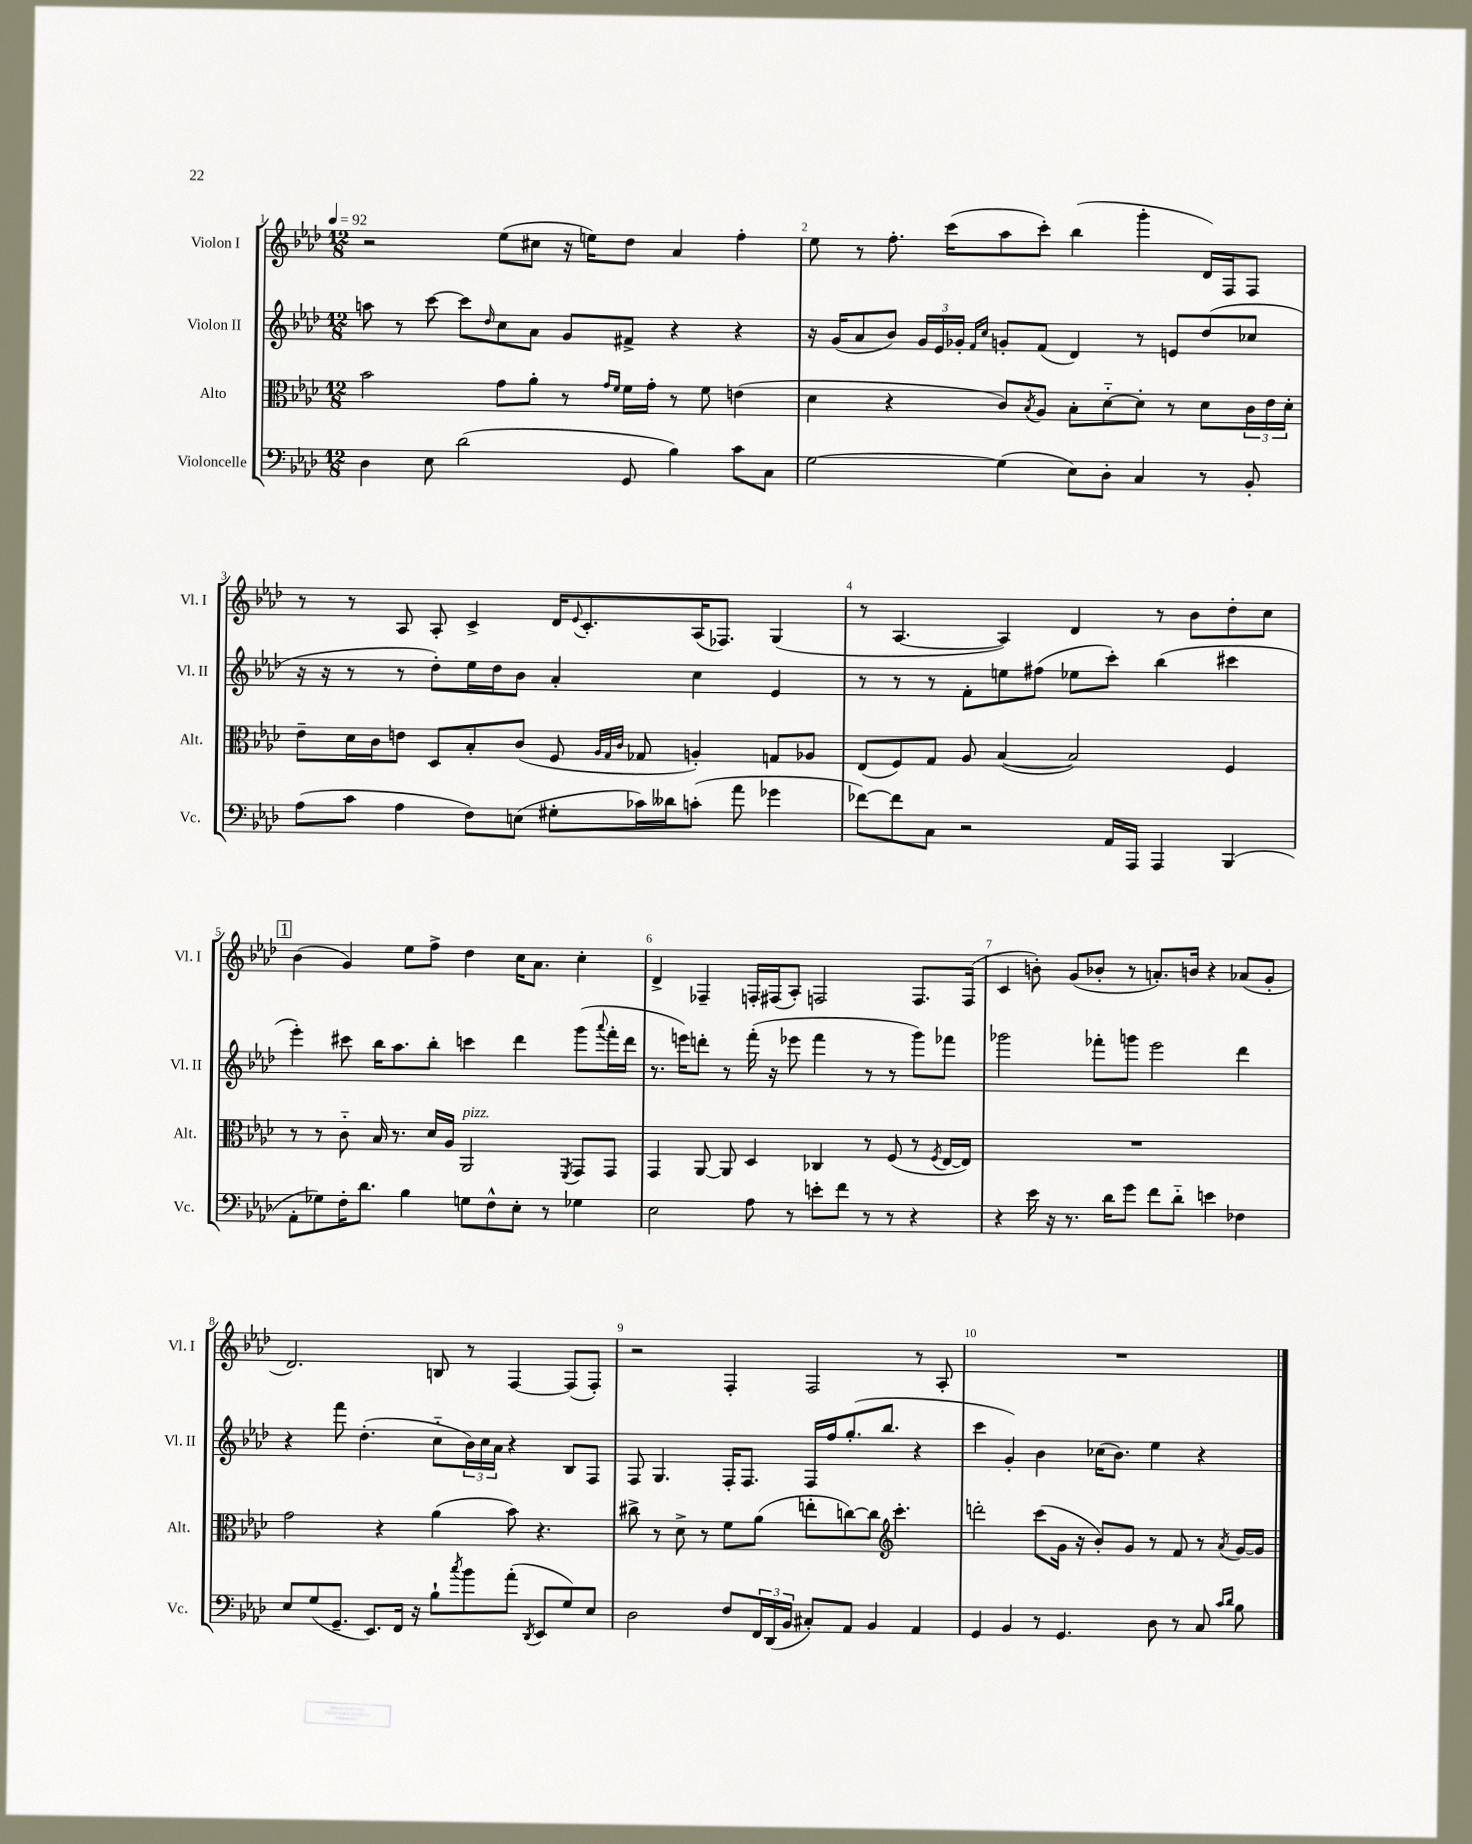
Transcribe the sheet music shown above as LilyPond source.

<<
\new StaffGroup <<
\new Staff = "s0" \with { instrumentName = "Violon I" shortInstrumentName = "Vl. I" } {
    \clef treble \key aes \major \numericTimeSignature \time 12/8 \tempo 4 = 92
    r2 ees''8( cis''8 r16 e''16) des''8 aes'4 f''4-. |
    ees''8 r8 f''8.-. c'''16( aes''8 c'''8-.) bes''4( g'''4-. des'16) f16 f8 |
    r8 r8 aes8 aes8-. c'4-> des'16 \appoggiatura { ees'8 } c'8.-. aes16( fes8.) g4( |
    r8 aes4.~ aes4) des'4 r8 bes'8 des''8-. c''8 |
    \mark \markup { \box "1" } bes'4( g'4) ees''8 f''8-> des''4 c''16 aes'8. c''4-. |
    des'4-> fes4-- f16-. fis16( aes8-.) f2 f8. f16( |
    c'4 b'8-.) g'8( bes'8-. r8 a'8.-.) b'16 r4 aes'8( g'8-. |
    des'2.) b8 r8 f4~ f8( f8-.) |
    r2 f4-. f2 r8 aes8-. |
    R1. \bar "|." |
}
\new Staff = "s1" \with { instrumentName = "Violon II" shortInstrumentName = "Vl. II" } {
    \clef treble \key aes \major \numericTimeSignature \time 12/8
    a''8 r8 c'''8~ c'''8 \grace { des''16 } c''8 aes'8 g'8 fis'8-> r4 r4 |
    r16 g'16( aes'8 bes'8) \tuplet 3/2 { g'16 ees'16 ges'16-. } \grace { f'16 c''16 } g'8-. f'8( des'4) r8 e'8 des''8( ces''8 |
    r16 r16 r8 r8 des''8-.) ees''16 des''16 bes'8 aes'4-. c''4 ees'4 |
    r8 r8 r8 f'8-. e''8 fis''8( ees''8 c'''8-.) bes''4( cis'''4 |
    \mark \markup { \box "1" } ees'''4-.) cis'''8 bes''16 aes''8. bes''8-. c'''4 des'''4 g'''8( \appoggiatura { aes'''8 } f'''16-. des'''16 |
    r8. e'''16) d'''8-. r8 f'''16-.( r16 ees'''8 f'''4 r8 r8 g'''8) fes'''8 |
    ges'''2 fes'''8-. g'''8 ees'''2 des'''4 |
    r4 f'''8 des''4.-.( c''8-_ \tuplet 3/2 { bes'16) c''16 aes'16 } r4 bes8 f8 |
    f8 g4. f16-. f8. f16 f''16 g''8.-.( bes''8. r4 |
    c'''4 g'4-.) bes'4 ces''16( bes'8.) ees''4 r4 \bar "|." |
}
\new Staff = "s2" \with { instrumentName = "Alto" shortInstrumentName = "Alt." } {
    \clef alto \key aes \major \numericTimeSignature \time 12/8
    bes'2 g'8 aes'8-. r8 \grace { g'16 f'16 } f'16 g'16-. r8 f'8 e'4( |
    des'4 r4 c'8) \acciaccatura { bes8 } aes8 bes8-. des'8~-_ des'8-. r8 des'8 \tuplet 3/2 { c'16 ees'16 des'16-. } |
    ees'8-- des'16 c'16 e'8 des8 bes8-. c'8( f8 \grace { aes32 g32 c'32 } ges8 a4-.) g8 aes8 |
    ees8( f8) g8 aes8 bes4~( bes2) f4 |
    \mark \markup { \box "1" } r8 r8 c'8-_ bes16 r8. des'16 aes16 aes,2^\markup { \italic "pizz." } \acciaccatura { f,8 } g,8 g,8 |
    g,4 aes,8~ aes,8 des4 ces4 r8 f8( r8 \acciaccatura { f8 } ees16~ ees16) |
    R1. |
    g'2 r4 aes'4( bes'8) r4. |
    cis''8-> r8 des'8-> r8 f'8 aes'8( e''8-. c''8~) c''8 \clef treble c'''4.-. |
    d'''2-. c'''8( g'16 r16 bes'8-.) g'8 r8 f'8 r8 \acciaccatura { aes'8 } g'16~ g'16 \bar "|." |
}
\new Staff = "s3" \with { instrumentName = "Violoncelle" shortInstrumentName = "Vc." } {
    \clef bass \key aes \major \numericTimeSignature \time 12/8
    des4 ees8 des'2( g,8 bes4) c'8 c8 |
    g2~ g4( ees8) des8-. c4 r8 bes,8-. |
    aes8( c'8 aes4 f8) e8( gis8-. ces'16) deses'16 c'8-.( aes'8 ges'4 |
    fes'8~) fes'8 c8 r2 aes,16 aes,,16 aes,,4 bes,,4( |
    \mark \markup { \box "1" } aes,8-. ges8) f16-. des'8. bes4 g8 f8-^ ees8-. r8 ges4 |
    ees2 aes8 r8 e'8-. f'8 r8 r8 r4 |
    r4 ees'16 r16 r8. des'16 g'8 f'8 des'8-_ e'4 fes4 |
    ees8 g8( g,8.-- ees,8.) f,16 r16 bes8-! \acciaccatura { c''8 } bes'8 aes'8-.( \acciaccatura { des,8 } ees,8 g8) ees8 |
    des2 f8 \tuplet 3/2 { f,16 des,16( bes,16 } cis8-.) aes,8 bes,4 aes,4 |
    g,4 bes,4 r8 g,4. des8 r8 c8 \grace { c'16 des'16 } bes8 \bar "|." |
}
>>
>>
\layout { \context { \Score \override BarNumber.break-visibility = ##(#f #t #t) barNumberVisibility = #all-bar-numbers-visible } }
